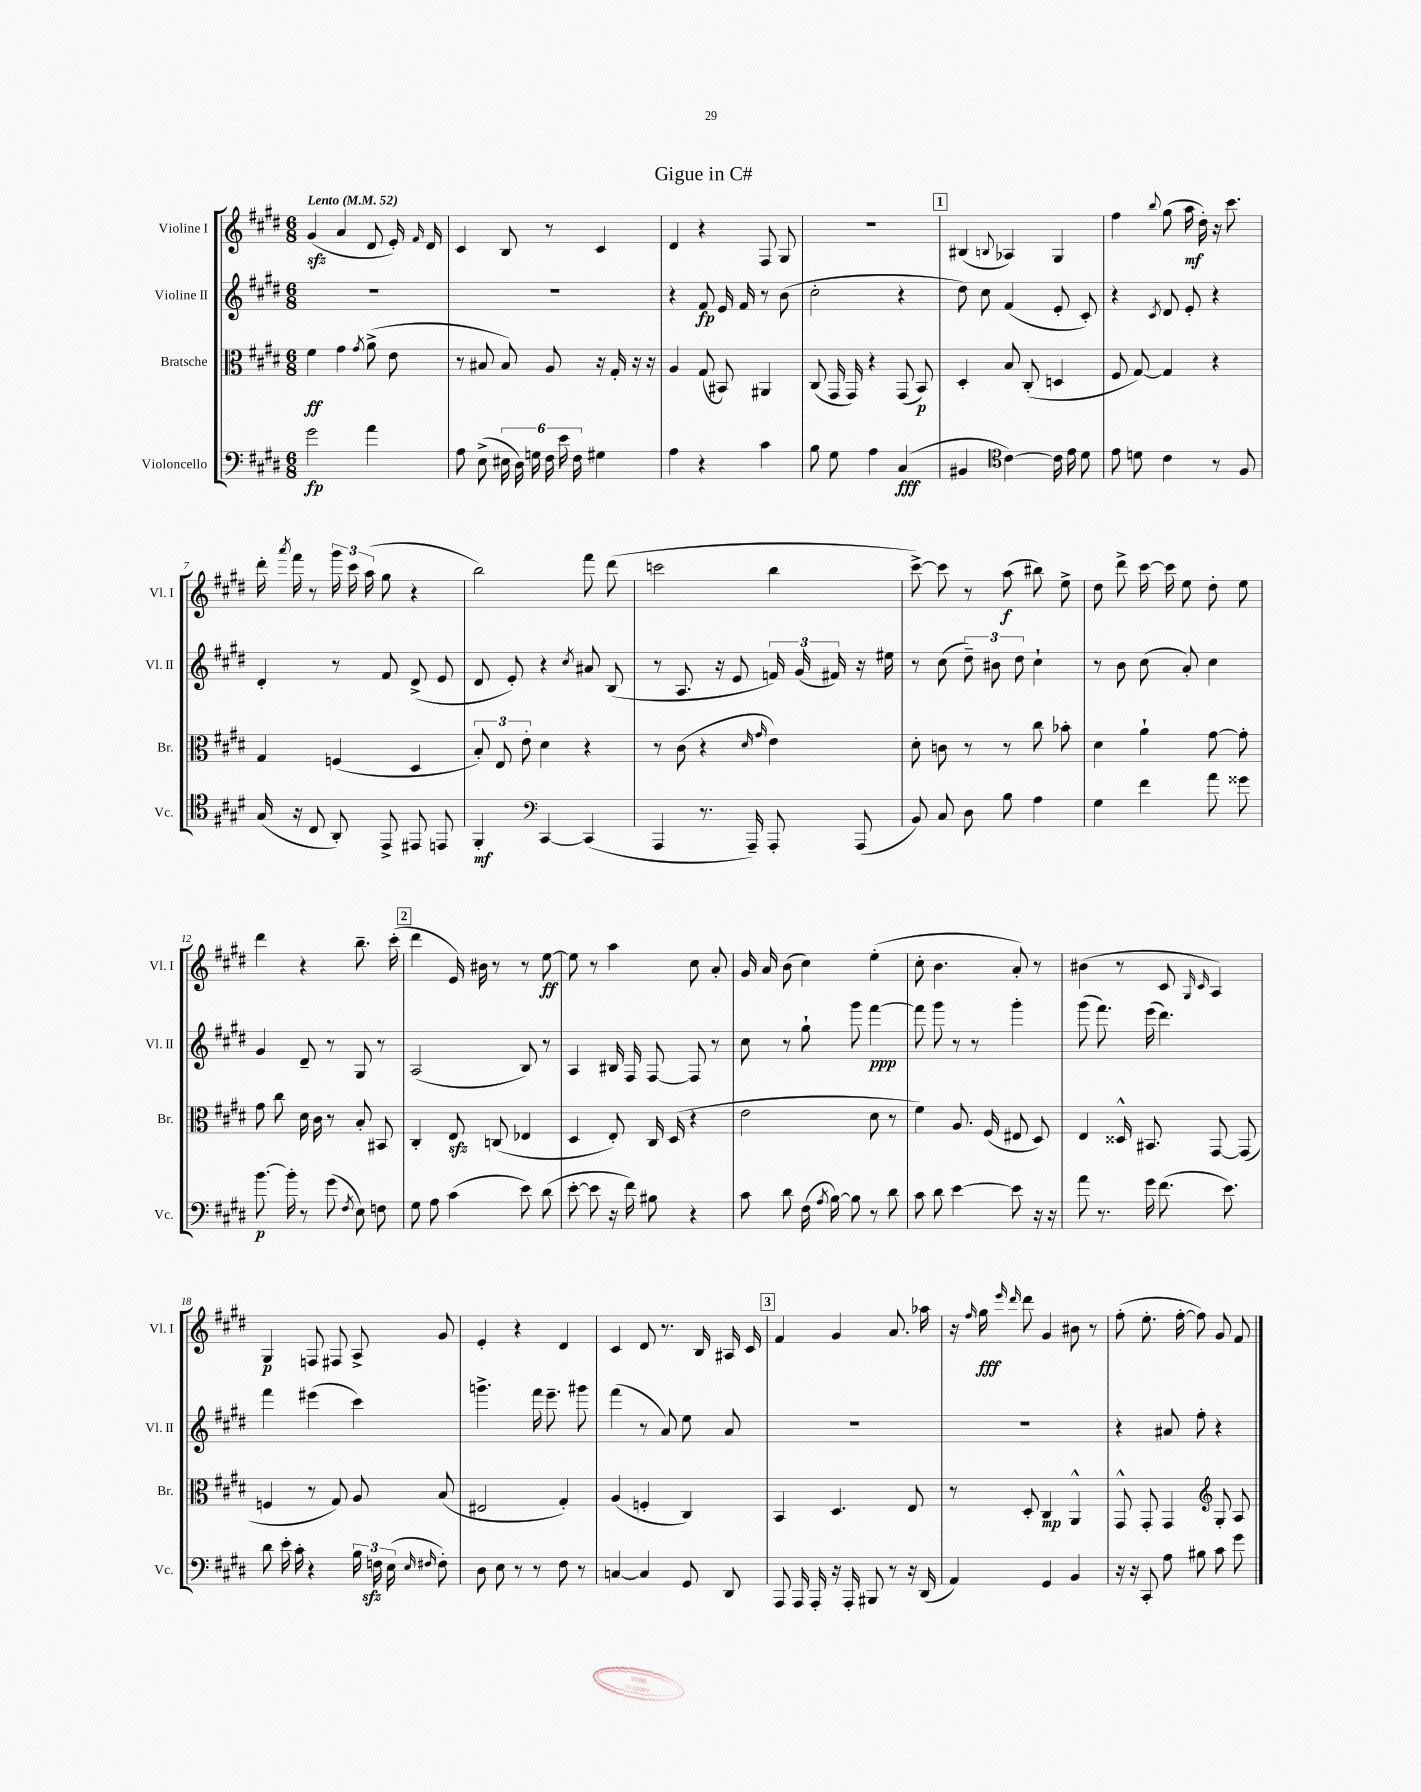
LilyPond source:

\header { title = "Gigue in C#" }
<<
\new StaffGroup <<
\new Staff = "s0" \with { instrumentName = "Violine I" shortInstrumentName = "Vl. I" } {
    \clef treble \key e \major \numericTimeSignature \time 6/8 \tempo "Lento" 4 = 52
    \autoBeamOff gis'4\sfz( a'4 dis'8 e'16-.) \grace { fis'16 } dis'16 |
    cis'4 b8 r8 cis'4 |
    dis'4 r4 fis8 gis8 |
    R2. |
    \mark \markup { \box "1" } bis4( \appoggiatura { b8 } aes4) gis4 |
    fis''4 \appoggiatura { b''8 } gis''8( a''16\mf dis''16-.) r16 cis'''8. |
    dis'''16-. \acciaccatura { a'''8 } fis'''16 r8 \tuplet 3/2 { gis'''16 cis'''16 a''16( } gis''8 r4 |
    b''2) fis'''8 dis'''8( |
    c'''2 b''4 |
    cis'''8~->) cis'''8 r8 a''8\f( bis''8) e''8-> |
    dis''8 dis'''8-> cis'''16~ cis'''16 e''8 dis''8-. e''8 |
    dis'''4 r4 b''8.-- cis'''16-.( |
    \mark \markup { \box "2" } dis'''4 e'16) bis'16 r8 r8 e''8~\ff |
    e''8 r8 a''4 cis''8 a'8-. |
    gis'16 a'16 b'8( cis''4) e''4-.( |
    cis''8-. b'4. a'8-.) r8 |
    bis'4( r8 cis'8 \grace { gis16 cis'16 } a4) |
    gis4\p f8 fis8 a8-> gis'8 |
    e'4-. r4 dis'4 |
    cis'4 dis'8 r8. b16 ais16 cis'16 |
    \mark \markup { \box "3" } fis'4 gis'4 a'8. aes''16 |
    r16 \grace { fis''16 } gis''16\fff \grace { e'''16 dis'''16 } dis'''8 gis'4 bis'8 r8 |
    fis''8-.( e''8.-. fis''16~-. fis''8) gis'8 fis'8 \bar "|." |
}
\new Staff = "s1" \with { instrumentName = "Violine II" shortInstrumentName = "Vl. II" } {
    \clef treble \key e \major \numericTimeSignature \time 6/8
    \autoBeamOff R2. |
    R2. |
    r4 fis'8\fp e'16 fis'16 r8 b'8( |
    cis''2-. r4 |
    \mark \markup { \box "1" } dis''8) cis''8 fis'4( e'8-. cis'8-.) |
    r4 \acciaccatura { cis'8 } dis'8 e'8-. r4 |
    dis'4-. r8 fis'8 dis'8->( e'8 |
    dis'8 e'8-.) r4 \acciaccatura { cis''8 } ais'8 b8( |
    r8 a8. r16 e'8 \tuplet 3/2 { f'16) gis'16( fis'16) } r16 eis''16 |
    r8 cis''8( \tuplet 3/2 { dis''8--) bis'8 dis''8 } cis''4-! |
    r8 b'8 cis''8( a'8-.) cis''4 |
    gis'4 dis'8-- r8 gis8 r8 |
    \mark \markup { \box "2" } a2( b8) r8 |
    a4 bis16 fis16 fis8~ fis8 r8 |
    cis''8 r8 gis''8-! gis'''8 fis'''4~\ppp |
    fis'''8 gis'''8 r8 r8 gis'''4-. |
    gis'''8( fis'''8.) e'''16( dis'''4.) |
    fis'''4 eis'''4( cis'''4) |
    g'''4.-> fis'''16 e'''8.-- gis'''8 |
    fis'''4( r8 a'8) e''8 a'8 |
    \mark \markup { \box "3" } R2. |
    R2. |
    r4 ais'8 fis''8-. r4 \bar "|." |
}
\new Staff = "s2" \with { instrumentName = "Bratsche" shortInstrumentName = "Br." } {
    \clef alto \key e \major \numericTimeSignature \time 6/8
    \autoBeamOff fis'4\ff gis'4 \acciaccatura { gis'8 } a'8->( e'8 |
    r8 bis8 bis8) a8 r16 gis16-. r16 r16 |
    a4 gis8( bis,8) ais,4 |
    cis8( gis,16 gis,16) r4 gis,8( b,8\p) |
    \mark \markup { \box "1" } dis4-. b8 cis8-.( d4 |
    fis8 gis8~) gis4 r4 |
    gis4 f4( dis4 |
    \tuplet 3/2 { b8-.) e8 e'8-. } dis'4 r4 |
    r8 cis'8( r4 \grace { dis'16 gis'16 } e'4) |
    dis'8-. c'8 r8 r8 cis''8 bes'8-. |
    dis'4 a'4-! gis'8~ gis'8-. |
    gis'8 cis''8 dis'16 cis'16 r8 b8-. bis,8 |
    \mark \markup { \box "2" } cis4-. e8\sfz c8( ees4 |
    dis4 e8-.) cis16 dis16( r4 |
    e'2 dis'8 r8 |
    fis'4) a8. fis16( eis8 dis8) |
    e4 disis16-^ bis,8. gis,8~ gis,8( |
    f4 r8 gis8) a8 b8( |
    eis2 gis4-.) |
    a4( f4-. cis4) |
    \mark \markup { \box "3" } b,4 dis4. e8 |
    r8 dis8-. cis4\mp a,4-^ |
    gis,8-^ gis,8-. gis,4 \clef treble gis8-. a8 \bar "|." |
}
\new Staff = "s3" \with { instrumentName = "Violoncello" shortInstrumentName = "Vc." } {
    \clef bass \key e \major \numericTimeSignature \time 6/8
    \autoBeamOff gis'2\fp a'4 |
    a8 e8->( \tuplet 6/4 { eis16 dis16) g16 fis16 e'16 fis16 } gis4 |
    a4 r4 cis'4 |
    b8 gis8 a4 cis4\fff( |
    \mark \markup { \box "1" } bis,4 \clef tenor cis'4~) cis'16 e'16 dis'8 |
    e'8 d'8 cis'4 r8 fis8 |
    gis16( r16 cis8 a,8-.) e,8-> eis,8 e,8 |
    fis,4-.\mf \clef bass cis,4~ cis,4( |
    a,,4 r8. a,,16--) a,,8-. a,,8( |
    b,8) cis8 dis8 b8 a4 |
    gis4 fis'4 a'8 gisis'8 |
    b'8.~\p b'16-. r8 gis'8( \acciaccatura { fis8 } e8) f8 |
    \mark \markup { \box "2" } gis8 a8 cis'4( e'8) dis'8( |
    e'8~-. e'8 r16 fis'16) bis8 r4 |
    cis'8 dis'8 fis16( \acciaccatura { a8 } b16~) b8 r8 dis'8 |
    cis'8 dis'8 e'4~ e'8 r16 r16 |
    a'8 r8. gis'16 fis'8.( e'8.) |
    dis'8 e'16-. cis'16-. r4 \tuplet 3/2 { b16 f16\sfz e16( } \grace { e16 fis16 } fis8-.) |
    dis8 e8 r8 r8 fis8 r8 |
    c4~ c4 gis,8 dis,8 |
    \mark \markup { \box "3" } a,,8 a,,16 a,,16-. r16 a,,16-. bis,,8 r8 r16 dis,16( |
    a,4) gis,4 b,4 |
    r16 r16 cis,8-. a8 bis8 cis'8 gis'8 \bar "|." |
}
>>
>>
